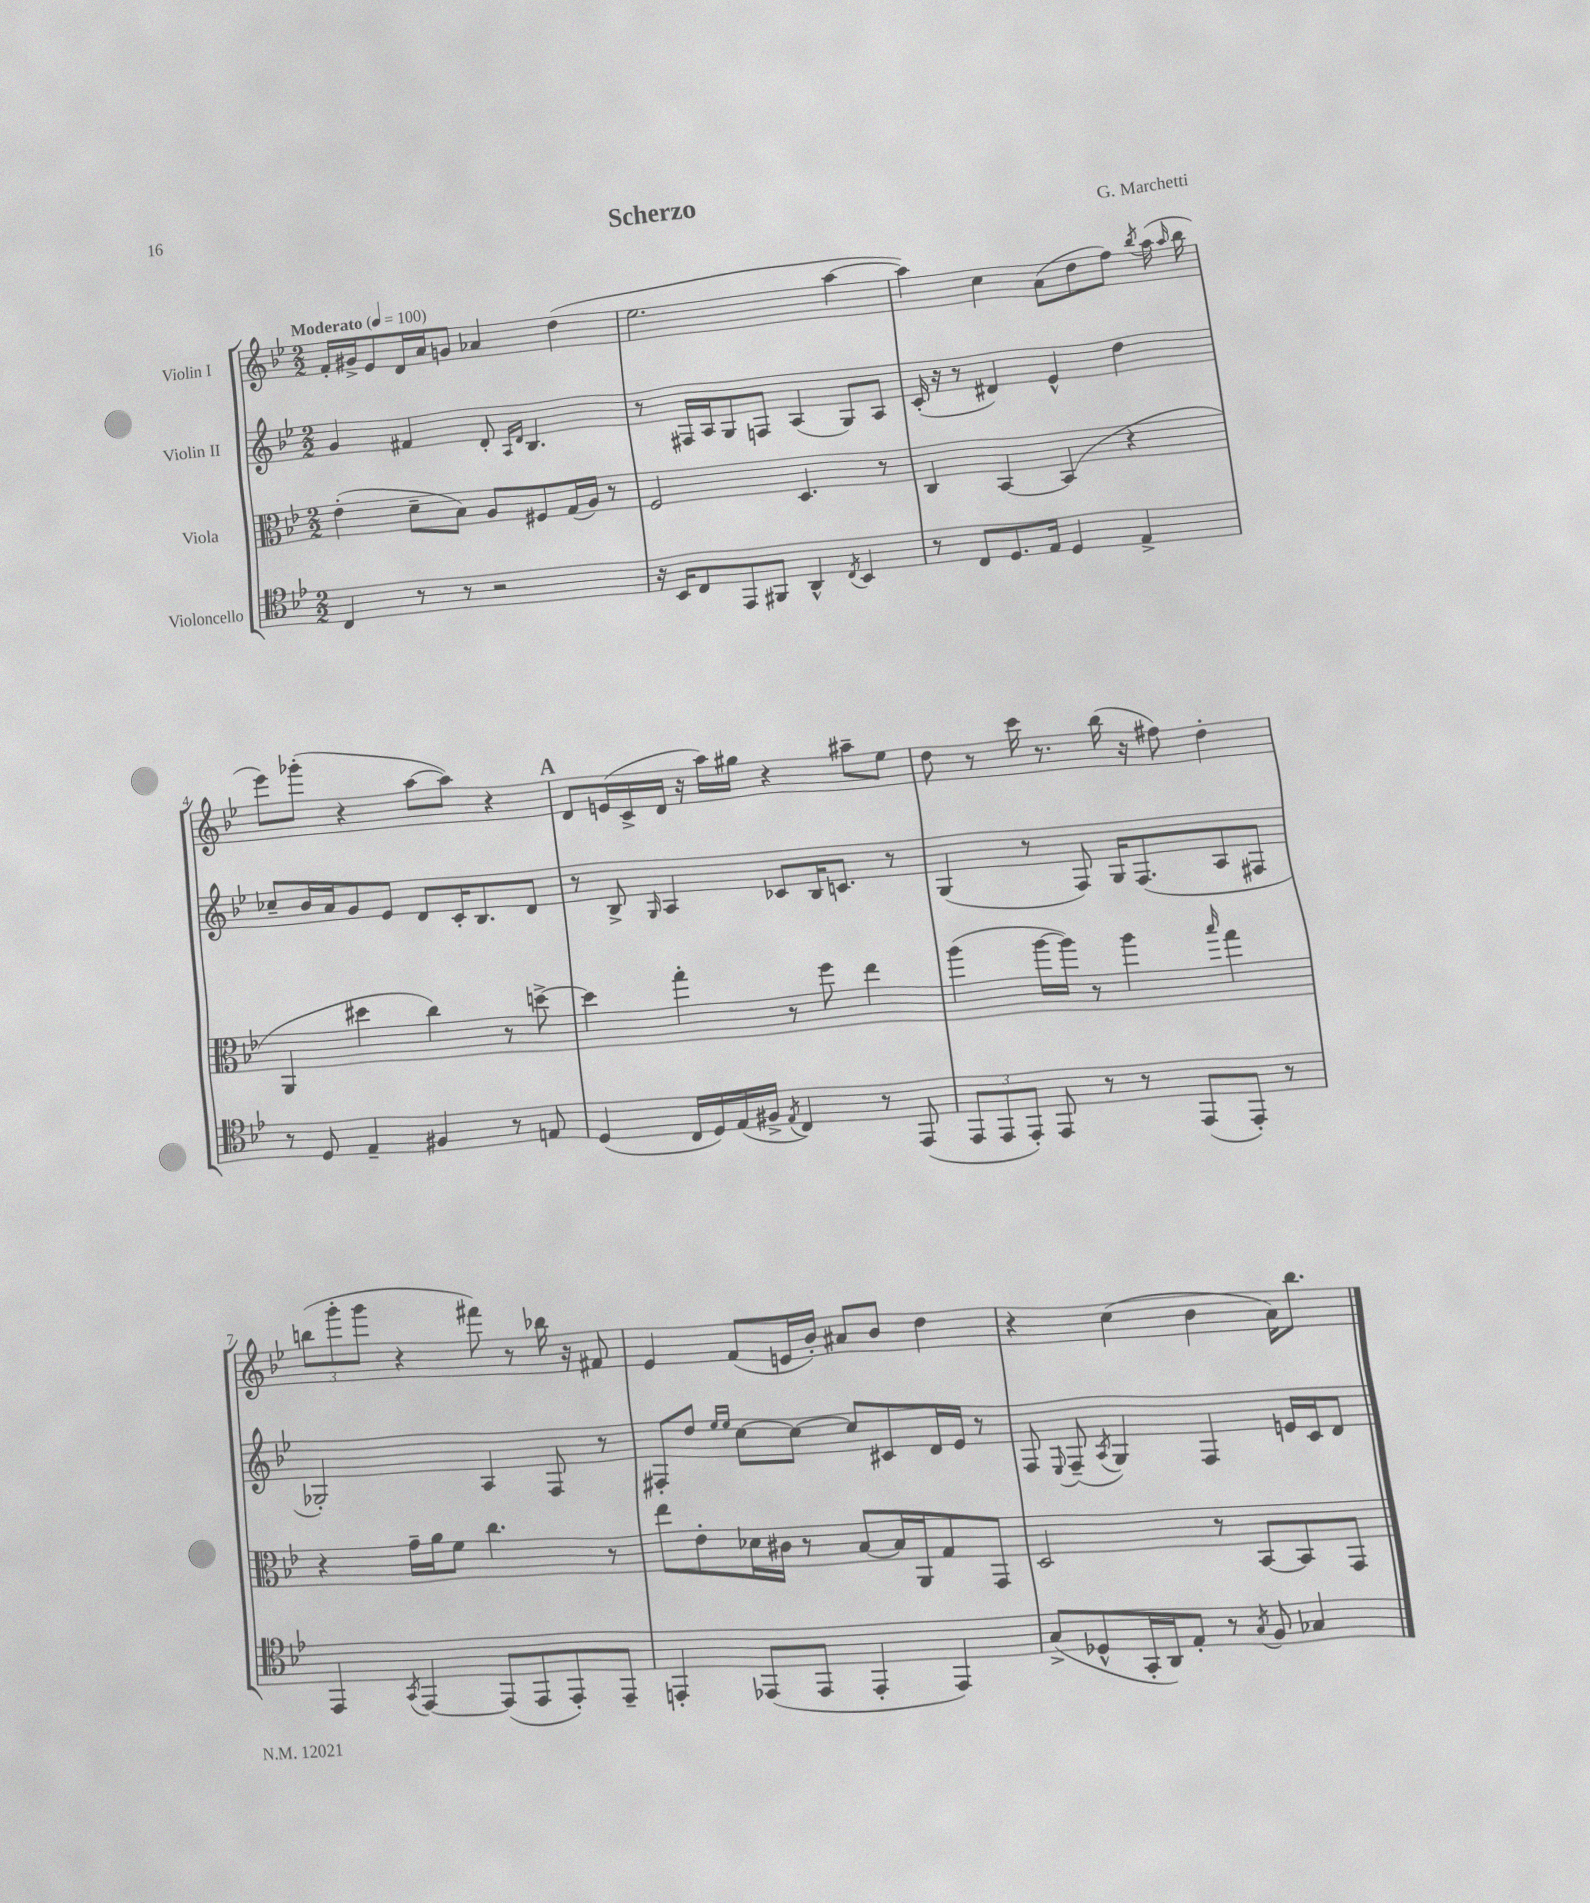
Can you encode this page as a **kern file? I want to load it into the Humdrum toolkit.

**kern	**kern	**kern	**kern
*staff4	*staff3	*staff2	*staff1
*clefC4	*clefC3	*clefG2	*clefG2
*k[b-e-]	*k[b-e-]	*k[b-e-]	*k[b-e-]
*M2/2	*M2/2	*M2/2	*M2/2
*MM100	*MM100	*MM100	*MM100
4C	(4e-'	4g	16f'
.	.	.	16g#^
.	.	.	8e-
8r	8d~	4f#	16d
.	.	.	16a
8r	8B-)	.	8g
2r	8A	8d'	4a-
.	.	16qqA	.
.	.	16qqd	.
.	8F#	4.B-	.
.	(16G	.	(4dd
.	16A)	.	.
.	8r	.	.
=	=	=	=
16r	2F	8r	2.ee-
16BB-	.	.	.
8C	.	16F#	.
.	.	16A	.
8EE-	.	8G	.
8FF#	.	8F	.
4AA^^	4.D	(4A	.
8qC	.	.	.
4BB-	.	8G)	[4aa
.	8r	8A	.
=	=	=	=
8r	4C	(16c'	4aa])
.	.	16r	.
8C	.	8r	.
8.D	[4BB-	4d#)	4cc
16E-	.	.	.
4D	(4BB-]	4e-^^	(8a
.	.	.	8dd
4E-^	4r	4dd	8ff)
.	.	.	8qbb-
.	.	.	(16aa
.	.	.	16qqaa
.	.	.	16bb-
=	=	=	=
8r	4AA	8cc-~	8eee-)
8D	.	16b-	(8ggg-'
.	.	16a	.
4E-~	4dd#	8g	4r
.	.	8e-	.
4F#	4cc)	8d	[8aa
.	.	16c'	8aa])
.	.	8.B-	.
8r	8r	.	4r
8E	[8dd^	8d	.
=	=	=	=
(4D	4dd]	8r	8d
.	.	8B-^	(16e
.	.	.	16c^
.	.	16qqG	.
16C	4gg'	4A	16d
16D)	.	.	16r
(16E-	.	.	16aa)
16F#^	.	.	16gg#
8qE-	.	.	.
4C)	8r	8c-	4r
.	8ff	16B-	.
.	.	8.c	.
8r	4ee-	.	8aa#~
(8EE-	.	8r	8ee-
=	=	=	=
12EE-	(4aa	(4G	8dd
12EE-	.	.	.
.	.	.	8r
12EE-')	.	.	.
8EE-	[16aa	8r	16ccc
.	16aa])	.	8.r
8r	8r	8F)	.
8r	4aa	16G	(16bb-
.	.	(8.F	16r
(8EE-	.	.	8ff#)
.	16qqbb-	.	.
8EE-')	4gg	8A	4dd'
8r	.	8F#	.
=	=	=	=
4EE-	4r	2G-')	(12bb
.	.	.	12ggg'
.	.	.	12ggg
8qGG	.	.	.
[4EE-	16g~	.	4r
.	16a	.	.
.	8f	.	.
(8EE-]	4.cc	4A	8fff#)
8EE-	.	.	8r
8EE-')	.	8F	16bb-
.	.	.	16r
8EE-~	8r	8r	8f#
=	=	=	=
4EE'	8ee-	8F#'	4e-
.	8e-'	8dd	.
.	.	16qqee-	.
.	.	16qqee-	.
(8EE-	16d-	[8cc	(8f
.	16c#	.	.
8EE-	8r	8cc_	16e
.	.	.	16b-')
4EE-'	[8B-	8cc]	8a#
.	16B-]	8c#	8b-
.	16AA	.	.
4EE-)	8G	16d	4dd
.	.	16e-	.
.	8GG	8r	.
=	=	=	=
(8G^	2D	8F	4r
.	.	8qqE-	.
8D-^^	.	(8F~	.
.	.	8qA	.
16GG'	.	4G)	(4cc
16AA)	.	.	.
8E-'	.	.	.
8r	8r	4F	4b-
8qG	.	.	.
8F	[8BB-	.	.
4G-	8BB-]	16e	16a)
.	.	16c	8.bb-
.	8GG	8d	.
==	==	==	==
*-	*-	*-	*-
